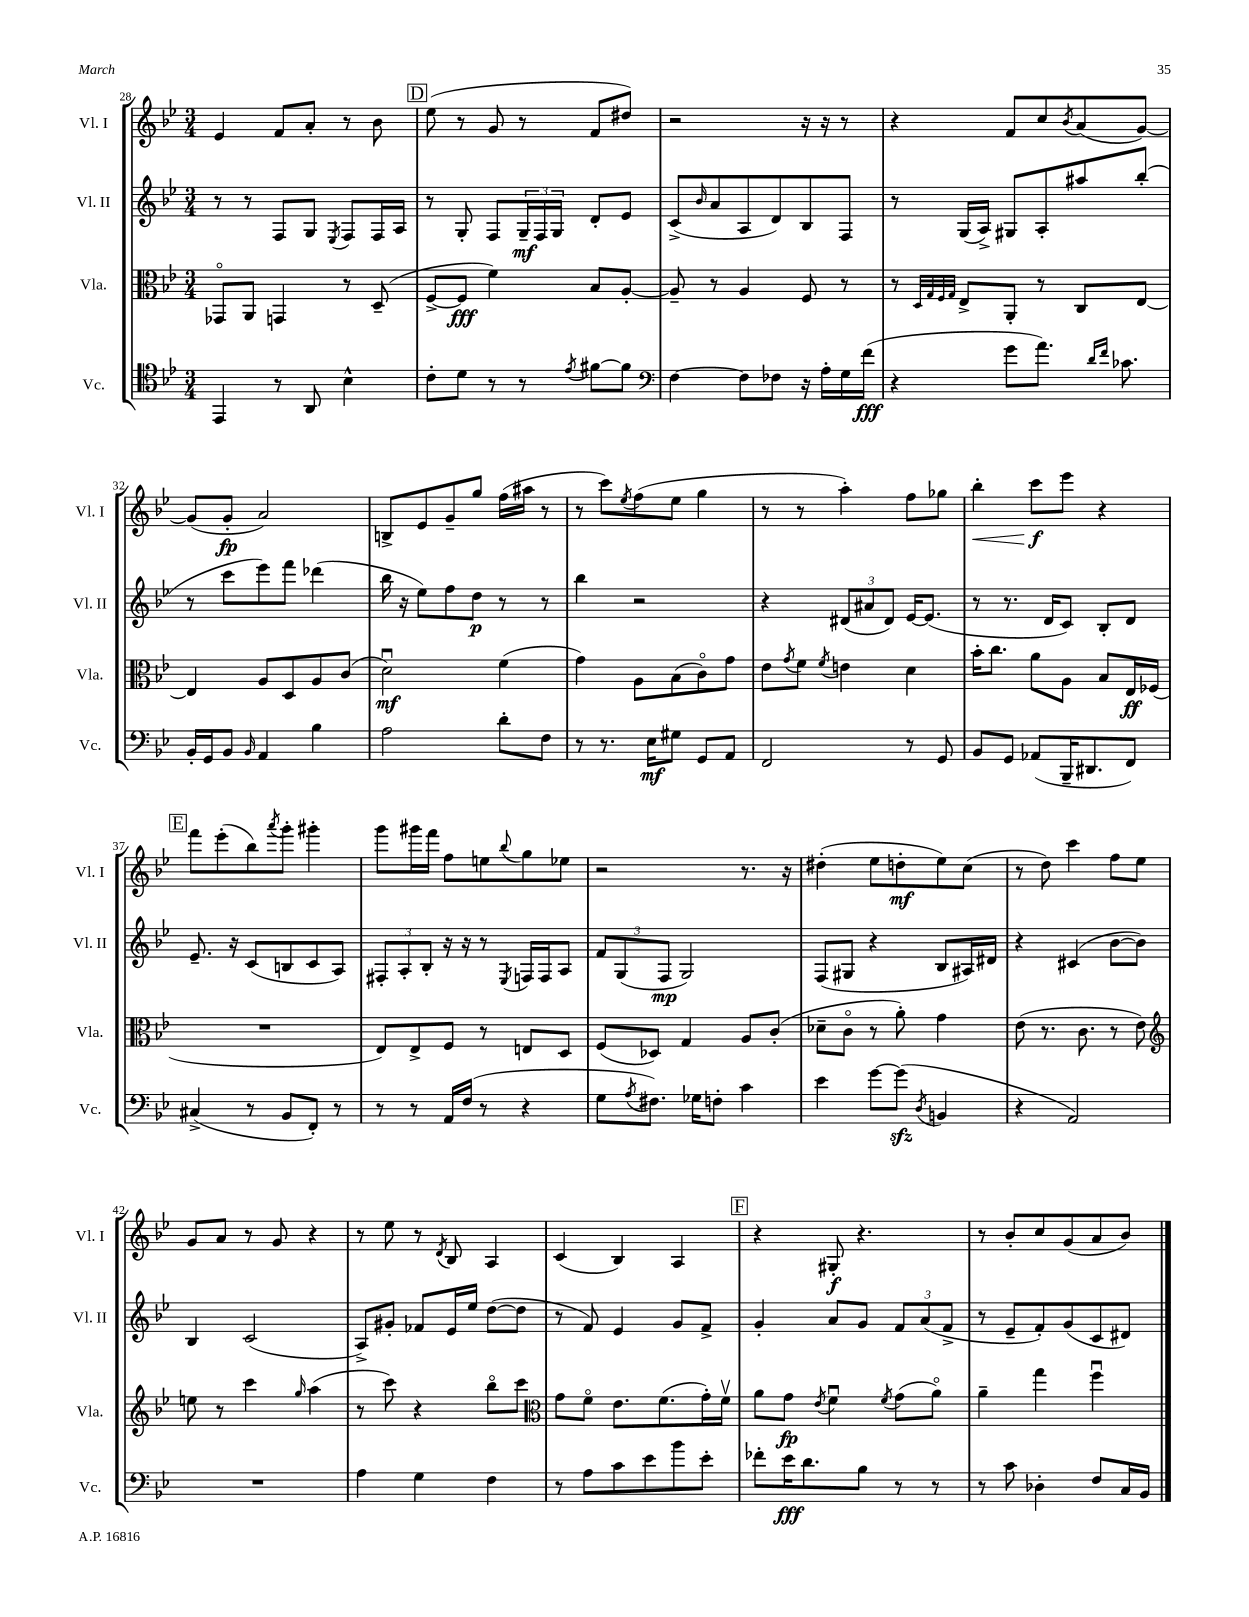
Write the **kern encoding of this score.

**kern	**kern	**kern	**kern
*staff4	*staff3	*staff2	*staff1
*clefC4	*clefC3	*clefG2	*clefG2
*k[b-e-]	*k[b-e-]	*k[b-e-]	*k[b-e-]
*M3/4	*M3/4	*M3/4	*M3/4
4EE-	8GG-o	8r	4e-
.	8AA	8r	.
8r	4GG	8F	8f
8AA	.	8G	8a'
.	.	8qE-	.
4B-^^	8r	8F	8r
.	(8D~	16F	8b-
.	.	16A	.
=	=	=	=
8c'	[8F^	8r	(8ee-
8d	8F]	8G'	8r
8r	4f)	8F	8g
8r	.	24G~	8r
.	.	24F	.
.	.	24G	.
8qe-	.	.	.
[8f#	8B-	8d'	8f
8f#]	[8A'	8e-	8dd#)
=	=	=	=
*clefF4	*	*	*
[4F	8A~]	(8c^	2r
.	.	16qqb-	.
.	8r	8a	.
8F]	4A	8A	.
8F-	.	8d)	.
16r	8F	8B-	16r
16A'	.	.	16r
16G	8r	8F	8r
(16f	.	.	.
=	=	=	=
4r	8r	8r	4r
.	32qqD	.	.
.	32qqG	.	.
.	32qqF	.	.
.	32qqG	.	.
.	8E-^	(16G	.
.	.	16A^)	.
8g	8AA'	8G#	8f
8.a)	8r	8A'	8cc
.	.	.	8qb-
.	8C	8aa#	(8a
16qqd	.	.	.
16qqf	.	.	.
8.c-	.	.	.
.	[8E-	(8bb-'	[8g)
=	=	=	=
16BB-'	4E-]	8r	(8g]
16GG	.	.	.
8BB-	.	8ccc	8g'
16qqBB-	.	.	.
4AA	8A	8eee-)	2a)
.	8D	8fff	.
4B-	8A	(4ddd-	.
.	(8c	.	.
=	=	=	=
2A	2du)	16bb-	8B^
.	.	16r	.
.	.	8ee-)	8e-
.	.	8ff	8g~
.	.	8dd	8gg
8d'	(4f	8r	(16ff
.	.	.	16aa#
8F	.	8r	8r
=	=	=	=
8r	4g)	4bb-	8r
8.r	.	.	8ccc)
.	.	.	8qee-
.	8A	2r	(8ff
16E-	.	.	.
8G#	(8B-	.	8ee-
8GG	8co)	.	4gg
8AA	8g	.	.
=	=	=	=
2FF	8e-	4r	8r
.	8qg	.	.
.	8f	.	8r
.	8qf	.	.
.	4e	(12d#	4aa')
.	.	12a#	.
.	.	12d#)	.
8r	4d	[16e-	8ff
.	.	(8.e-]	.
8GG	.	.	8gg-
=	=	=	=
8BB-	16b-'	8r	4bb-'
.	8.cc	.	.
8GG	.	8.r	.
(8AA-	8a	.	8ccc
.	.	16d	.
16BBB-~	8A	8c)	8eee-
8.DD#	.	.	.
.	8B-	8B-'	4r
8FF)	16E-	8d	.
.	(16F-	.	.
=	=	=	=
(4C#^	2.r	8.e-~	8fff
.	.	.	(8eee-'
.	.	16r	.
8r	.	(8c	8bb-)
.	.	.	8qaaa
8BB-	.	8B	8ggg'
8FF')	.	8c	4ggg#'
8r	.	8A)	.
=	=	=	=
8r	8E-)	12F#'	8ggg
.	.	12A'	.
8r	8E-^	.	16ggg#
.	.	12B-'	.
.	.	.	16fff
16AA	8F	16r	8ff
(16F	.	16r	.
8r	8r	8r	8ee
.	.	8qE-	8qqbb-
4r	8E	16F	8gg
.	.	16F	.
.	8D	8A	8ee-
=	=	=	=
8G	(8F	12f	2r
.	.	(12G	.
8qA	.	.	.
8.F#)	8D-)	.	.
.	.	12F	.
.	4G	2G)	.
16G-	.	.	.
8F'	.	.	.
4c	8A	.	8.r
.	(8c'	.	.
.	.	.	16r
=	=	=	=
4e-	8d-~	(8F	(4dd#'
.	8co	8G#	.
[8g	8r	4r	8ee-
(8g]	8a')	.	8dd'
8qD	.	.	.
4BB	4g	8B-	8ee-)
.	.	16A#)	(8cc
.	.	16d#	.
=	=	=	=
4r	(8e-	4r	8r
.	8.r	.	8dd)
2AA)	.	(4c#	4ccc
.	8.c	.	.
.	8r	[8b-	8ff
.	8e-)	8b-])	8ee-
=	=	=	=
*	*clefG2	*	*
2.r	8ee	4B-	8g
.	8r	.	8a
.	4ccc	(2c	8r
.	.	.	8g
.	16qqgg	.	.
.	(4aa	.	4r
=	=	=	=
4A	8r	8A^)	8r
.	8ccc)	8g#'	8ee-
4G	4r	8f-	8r
.	.	.	8qd
.	.	16e-	8B-
.	.	16ee-	.
4F	8bb-o	([8dd	4A
.	8ccc	8dd]	.
=	=	=	=
*	*clefC3	*	*
8r	8g	8r	(4c
8A	8fo	8f)	.
8c	8.e-	4e-	4B-)
8e-	.	.	.
.	(8.f	.	.
8b-	.	8g	4A
8e-'	16g')	8f^	.
.	16fv	.	.
=	=	=	=
8f-'	8a	4g'	4r
16e-	8g	.	.
8.d	.	.	.
.	8qe-	.	.
.	4fu	8a	8G#'
8B-	.	8g	4.r
.	8qf	.	.
8r	(8g	12f	.
.	.	(12a	.
8r	8ao)	.	.
.	.	12f^	.
=	=	=	=
8r	4a~	8r	8r
8c	.	8e-~	8b-'
4D-'	4gg	8f')	8cc
.	.	(8g	(8g
8F	4ffu	8c	8a
16C	.	8d#)	8b-)
16BB-	.	.	.
==	==	==	==
*-	*-	*-	*-
